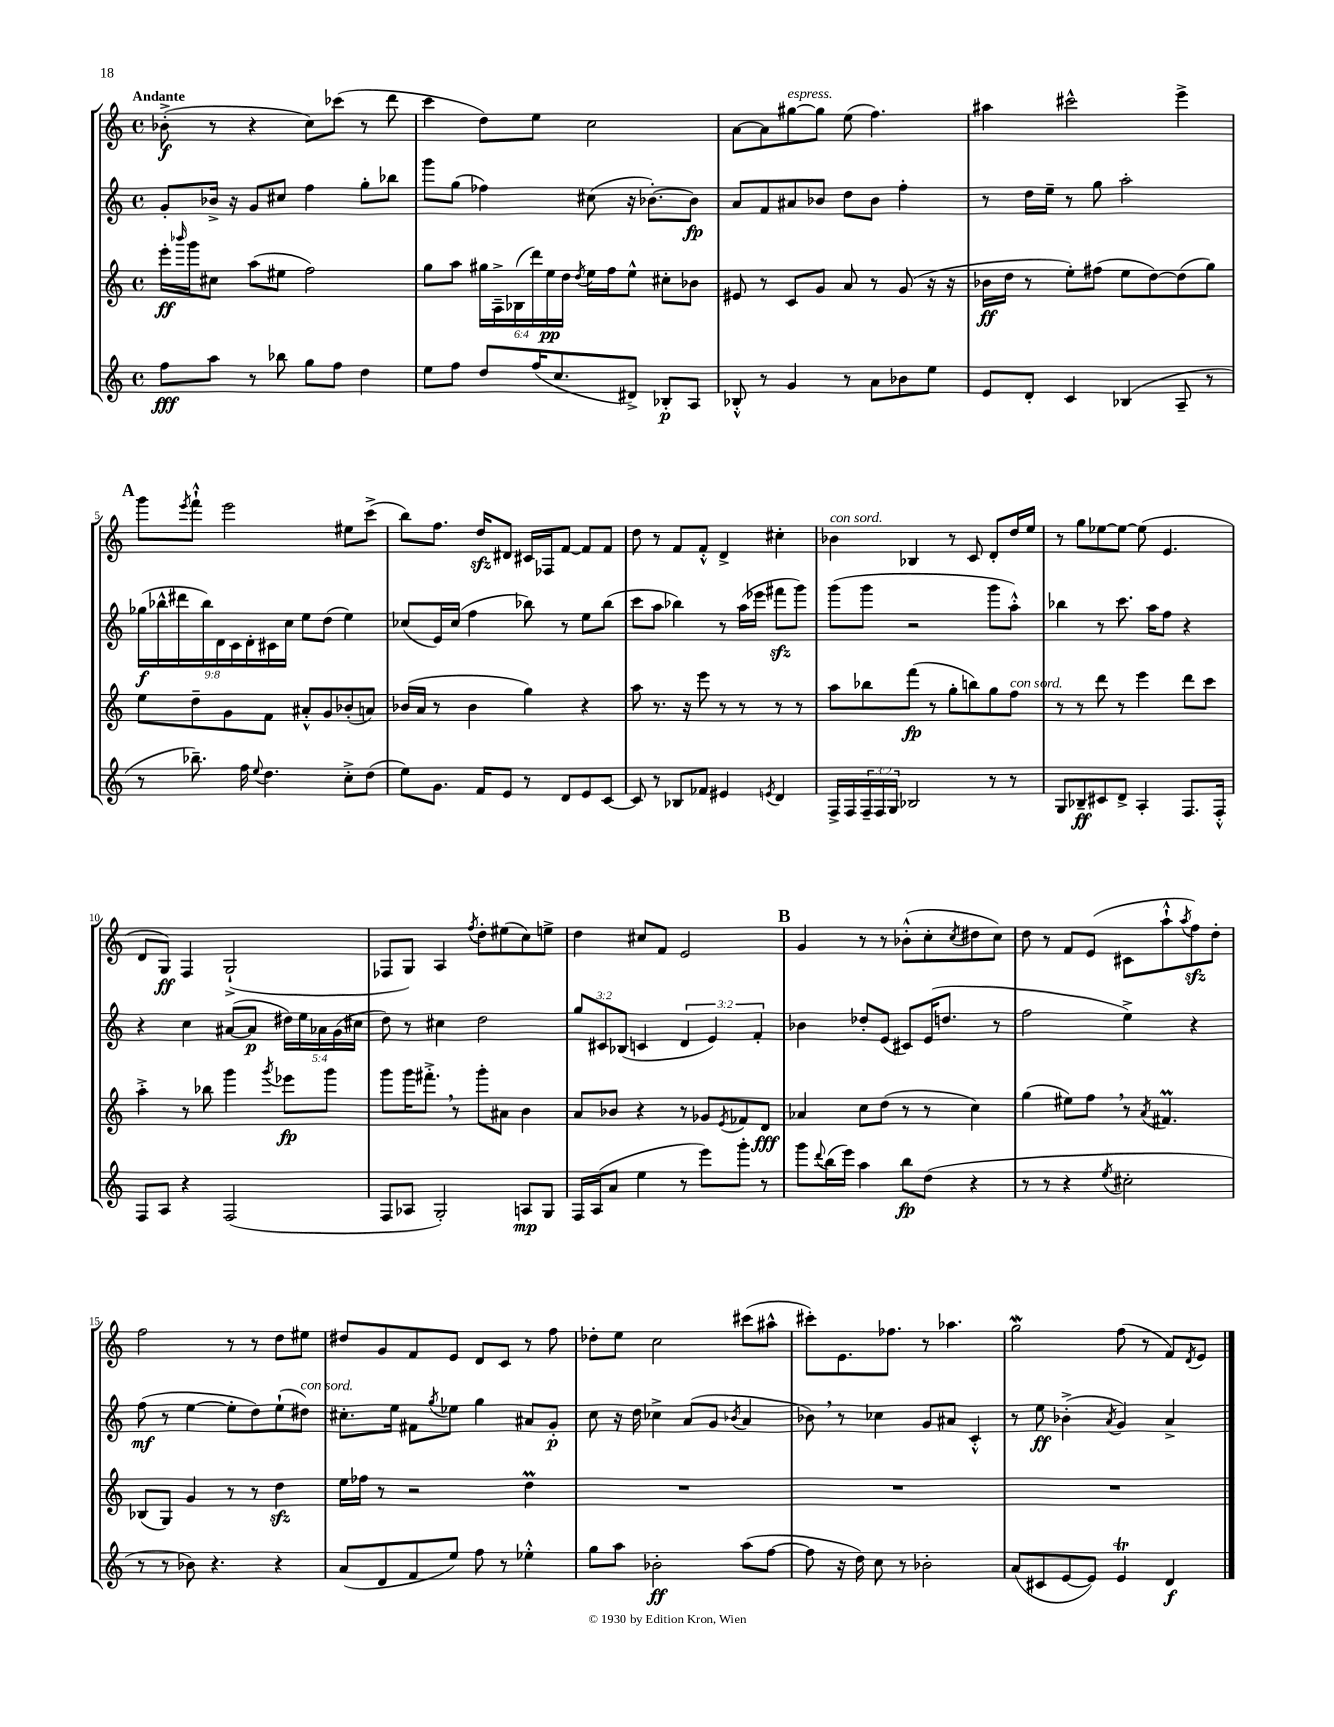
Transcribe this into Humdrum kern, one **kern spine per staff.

**kern	**kern	**kern	**kern
*staff4	*staff3	*staff2	*staff1
*clefG2	*clefG2	*clefG2	*clefG2
*k[]	*k[]	*k[]	*k[]
*M4/4	*M4/4	*M4/4	*M4/4
*met(c)	*met(c)	*met(c)	*met(c)
8ff	16eee'	8g'	(8b-'^
.	16qqbbb-	.	.
.	16ggg	.	.
8aa	8cc#	16b-^	8r
.	.	16r	.
8r	(8aa	8g	4r
8bb-	8ee#	8cc#	.
8gg	2ff)	4ff	8cc)
8ff	.	.	(8ccc-
4dd	.	8gg'	8r
.	.	8bb-	8ddd
=	=	=	=
8ee	8gg	8ggg	4ccc
8ff	8aa	(8gg	.
8dd	24gg#	4ff-)	8dd)
.	24A~^	.	.
.	(24B-	.	.
(16ff	24ddd)	.	8ee
.	24ee	.	.
8.cc	.	.	.
.	24dd	.	.
.	8qdd	.	.
.	16ee	(8cc#	2cc
.	16ff	.	.
8d#^)	8ee^^	16r	.
.	.	[8.b-')	.
8B-'	8cc#'	.	.
8A	8b-	8b-]	.
=	=	=	=
8B-'^^	8e#	8a	[8a
8r	8r	8f	8a]
4g	8c	8a#	[8gg#
.	8g	8b-	8gg#]
8r	8a	8dd	(8ee
8a	8r	8b-	4.ff)
8b-	(8g	4ff'	.
8ee	16r	.	.
.	16r	.	.
=	=	=	=
8e	16b-	8r	4aa#
.	16dd	.	.
8d'	8r	16dd	.
.	.	16ee~	.
4c	8ee')	8r	2ccc#^^
.	(8ff#	8gg	.
(4B-	8ee	2aa'	.
.	[8dd)	.	.
8A~	(8dd]	.	4eee^
8r	8gg)	.	.
=	=	=	=
8r	8ee	(18gg-	8ggg
.	.	18bb-^^	.
.	.	18ddd#	.
.	.	.	8qeee
8.bb-~)	8dd~	.	8fff`^^
.	.	18bb-)	.
.	.	18d	.
.	8g	.	2eee
.	.	18c	.
16ff	.	.	.
.	.	18d'	.
8qqee	.	.	.
4.dd	8f	.	.
.	.	18c#	.
.	.	18cc	.
.	8a#'^^	8ee	.
.	8g	(8dd	.
8cc'^	(8b-'	4ee)	8ee#
(8dd	8a)	.	(8ccc^
=	=	=	=
8ee)	(16b-	(8cc-	8bb)
.	16a	.	.
8.g	8r	16e)	8.ff
.	.	(16cc-	.
.	4b-	4ff	.
16f	.	.	16dd
8e	.	.	8d#
8r	4gg)	8bb-)	16c#
.	.	.	16F-
8d	.	8r	[8f
8e	4r	8ee	8f]
[8c	.	(8bb-	8f
=	=	=	=
8c]	8aa	8ccc	8dd
8r	8.r	8aa	8r
8B-	.	4bb-)	8f
.	16r	.	.
8f-	8eee	.	8f'^^
4e#	8r	8r	4d^
.	8r	(16aa	.
.	.	16eee-	.
8qe	.	.	.
4d	8r	8fff#	4cc#'
.	8r	8ggg)	.
=	=	=	=
16F^	8aa	(8ggg	4b-
16F	.	.	.
24F~	8bb-	8ggg	.
24F	.	.	.
24G	.	.	.
2B-	(8fff	2r	4B-
.	8r	.	.
.	8gg'	.	8r
.	8bb)	.	8c
8r	8gg	8ggg	8d'
8r	8ff	8aa'^^)	16dd
.	.	.	16ee
=	=	=	=
8G	8r	4bb-	8r
8B-~	8r	.	8gg
8c#	8ddd	8r	[8ee-
8d^	8r	8.ccc	8ee-_
4A'	4eee	.	(8ee-]
.	.	16aa	.
.	.	8ff	4.e
8.F	8ddd	4r	.
.	8ccc	.	.
16F'^^	.	.	.
=	=	=	=
8F	4aa'^	4r	8d
8A	.	.	8G)
4r	8r	4cc	4F
.	8bb-	.	.
(2F	4ggg	([8a#	(2G`^
.	.	8a#]	.
.	8qggg	.	.
.	8eee-	20dd#)	.
.	.	20ee	.
.	.	20a-	.
.	8ggg	.	.
.	.	(20g	.
.	.	20cc#	.
=	=	=	=
8F	8ggg	8dd)	8F-
8A-	16ggg	8r	8G)
.	8.fff#'^	.	.
2G')	.	4cc#	4A
.	8r	.	.
.	.	.	8qff
.	8ggg'	2dd	8dd'
.	8a#	.	(8ee#
8A	4b	.	8cc)
8G	.	.	8ee^
=	=	=	=
16F	8a	12gg	4dd
(16A	.	.	.
.	.	12c#	.
8a	8b-	.	.
.	.	(12B-	.
4ee	4r	4c	8cc#
.	.	.	8f
8r	8r	6d	2e
8eee)	8g-	.	.
.	.	6e)	.
.	8qe	.	.
8ggg'	8f-	.	.
.	.	6f'	.
8r	8d	.	.
=	=	=	=
8ggg	4a-	4b-	4g
8qqddd	.	.	.
(16bb	.	.	.
16eee)	.	.	.
4aa	8cc	8dd-'	8r
.	(8dd	(8e	8r
8bb	8r	8c#)	(8b-'^^
(8dd	8r	(16e	8cc'
.	.	8.dd	.
.	.	.	8qcc
4r	4cc)	.	8dd#
.	.	8r	8cc)
=	=	=	=
8r	(4gg	2ff	8dd
8r	.	.	8r
4r	8ee#)	.	8f
.	8ff	.	(8e
8qee	.	.	.
2cc#'	8r	4ee^)	8c#
.	8qa	.	.
.	4.f#	.	8aa`^^
.	.	.	8qaa
.	.	4r	8ff)
.	.	.	8dd'
=	=	=	=
8r	(8B-	(8ff	2ff
8r	8G)	8r	.
8b-)	4g	[4ee	.
4.r	.	.	.
.	8r	8ee']	8r
.	8r	8dd)	8r
4r	4dd	(8ee`	8dd
.	.	8dd#)	8ee#
=	=	=	=
(8a	16ee	8.cc#'	8dd#
.	16ff-	.	.
8d	8r	.	8g
.	.	16ee	.
8f	2r	8f#	8f
.	.	8qgg	.
8ee)	.	8ee-	8e
8ff	.	4gg	8d
8r	.	.	8c
4ee-'^^	4dd	8a#	8r
.	.	8g'	8ff
=	=	=	=
8gg	1r	8cc	8dd-'
8aa	.	16r	8ee
.	.	16dd	.
2b-'	.	4cc-^	2cc
.	.	(8a	.
.	.	8g	.
.	.	8qb-	.
(8aa	.	4a	(8ccc#
[8ff	.	.	8aa#^^
=	=	=	=
8ff]	1r	8b-)	8ccc#')
16r	.	8r	8.e
16dd)	.	.	.
8cc	.	4cc-	.
.	.	.	8.ff-
8r	.	.	.
2b-'	.	8g	8r
.	.	8a#	4.aa-
.	.	4c'^^	.
=	=	=	=
(8a	1r	8r	2gg
8c#	.	8ee	.
[8e	.	(4b-'^	.
8e])	.	.	.
.	.	8qa	.
4e	.	4g)	(8ff
.	.	.	8r
4d	.	4a^	8f)
.	.	.	8qd
.	.	.	8e
==	==	==	==
*-	*-	*-	*-
